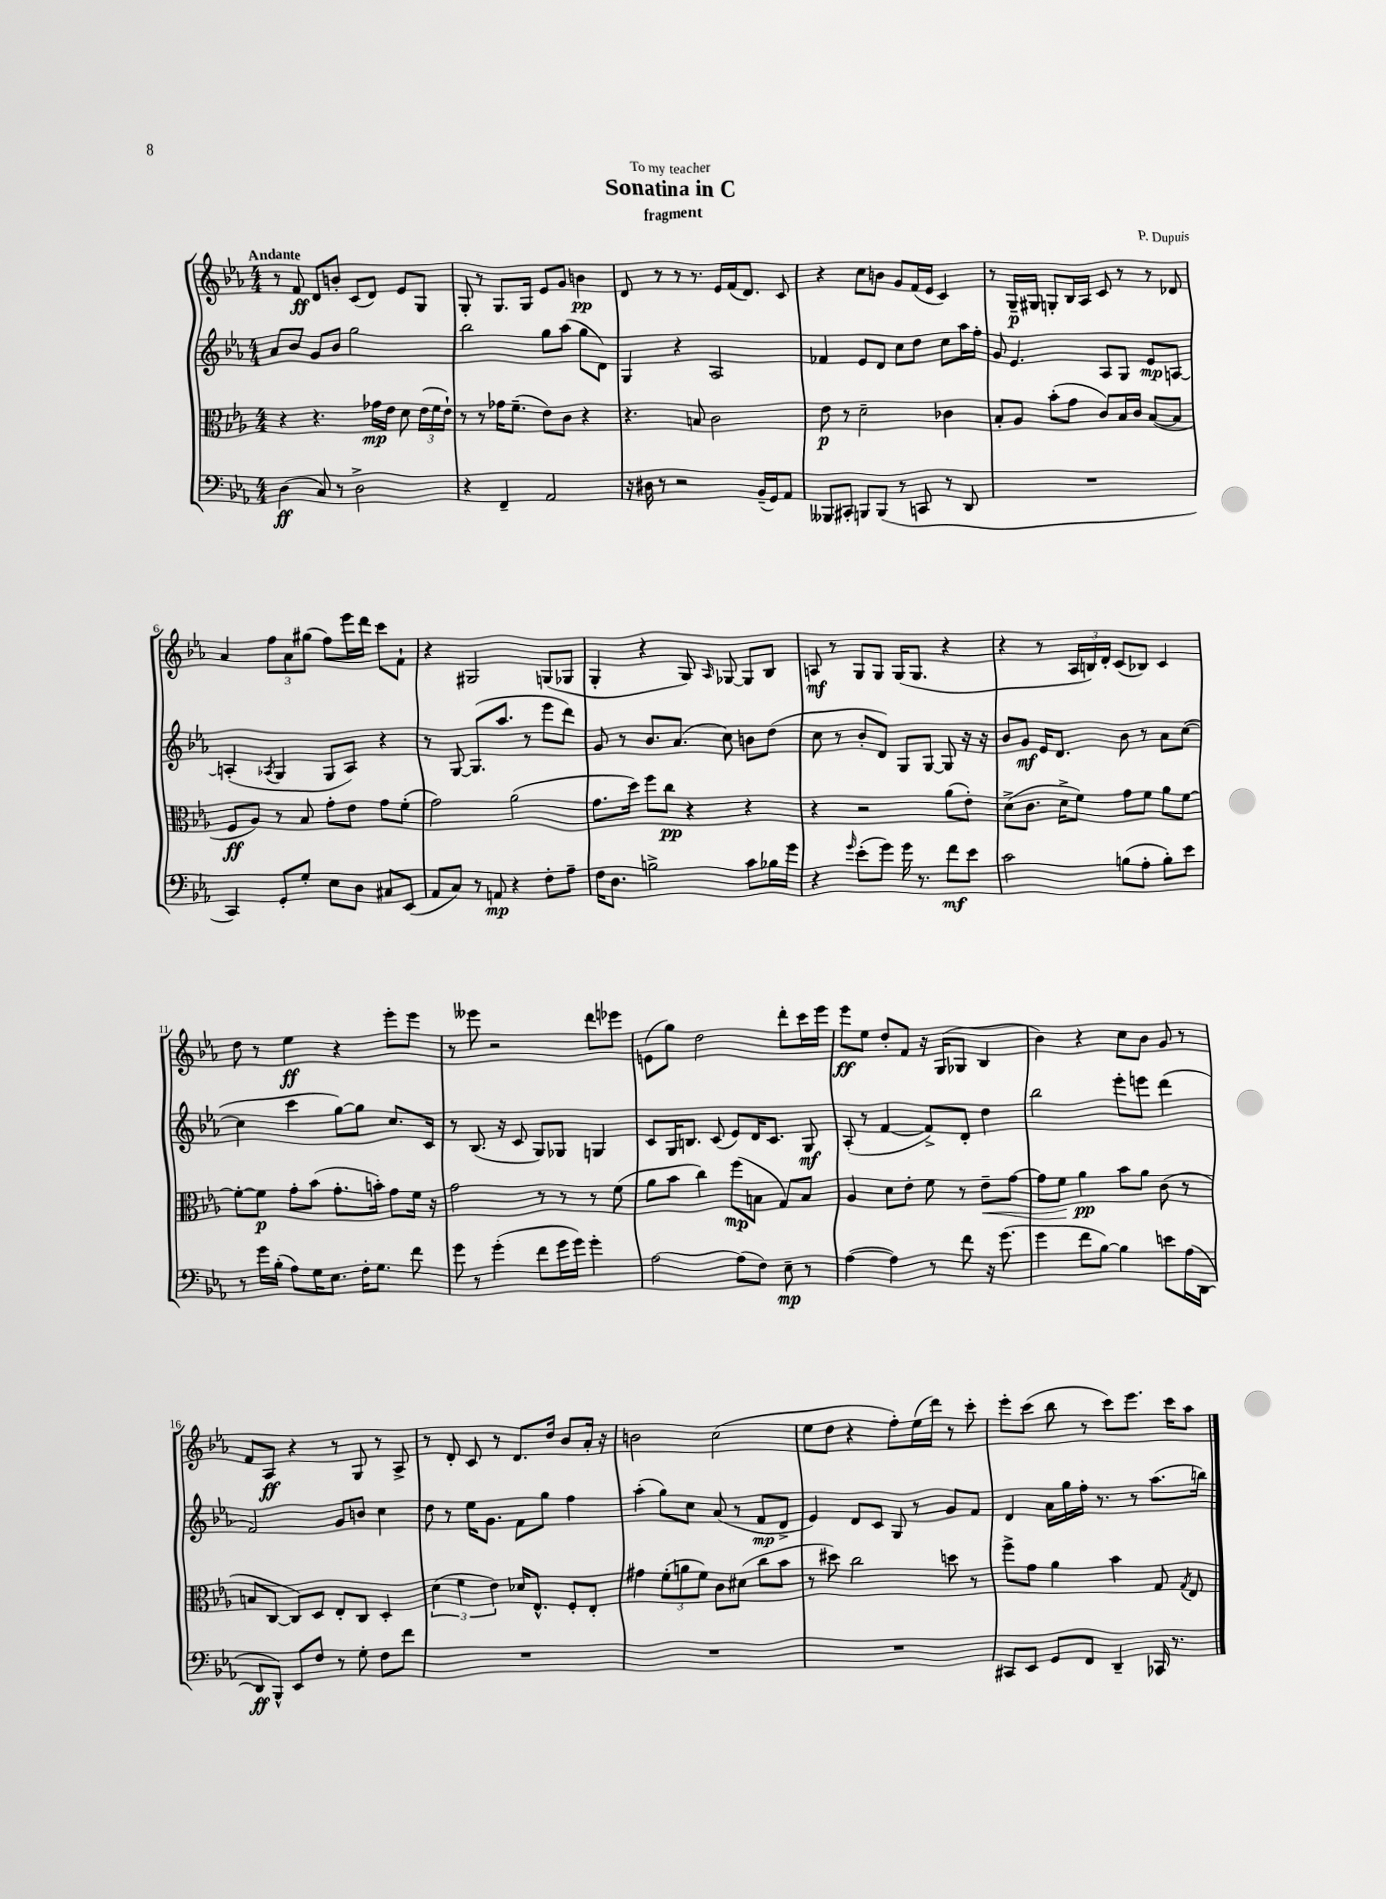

**kern	**kern	**kern	**kern
*staff4	*staff3	*staff2	*staff1
*clefF4	*clefC3	*clefG2	*clefG2
*k[b-e-a-]	*k[b-e-a-]	*k[b-e-a-]	*k[b-e-a-]
*M4/4	*M4/4	*M4/4	*M4/4
(4D	4r	8a-	8r
.	.	8b-	8f
8C)	4.r	8g	8d
8r	.	8b-	8b'
2D^	.	2gg	(8c
.	16g-	.	8d)
.	16e-	.	.
.	8d	.	8e-
.	(24e-	.	8G
.	24f	.	.
.	24e-`)	.	.
=	=	=	=
4r	8r	2bb-	8G'
.	8r	.	8r
4FF~	16g-	.	8.G
.	(8.f~	.	.
.	.	.	16G
2AA-	8e-)	8gg	8e-
.	8c	(8aa-	8g
.	4r	8gg	4b
.	.	8d)	.
=	=	=	=
16r	4.r	4G	8d
16D#	.	.	.
8r	.	.	8r
2r	.	4r	8r
.	8B	.	8.r
.	2c	2A-	.
.	.	.	16e-
.	.	.	(16f
.	.	.	8.d)
(16BB-~	.	.	.
16GG)	.	.	.
8AA-	.	.	8c
=	=	=	=
8BBB--	8e-	4f-	4r
8CC#'	8r	.	.
8BBB	2d~	8e-	8cc
(8BBB	.	8d	8b
8r	.	8cc	8g
8CC	.	8dd	(16f
.	.	.	16e-
8r	4c-	8cc	4c)
8DD	.	16aa-	.
.	.	16ff'	.
=	=	=	=
1r	8B-'	8g	8r
.	8A-	4.e-	16G~
.	.	.	16G#
.	(8b-'	.	8G'
.	8g	.	16B-
.	.	.	16A-
.	8c)	8A-	8c
.	16B-	8G	8r
.	16c	.	.
.	([8B-	8e-	8r
.	8B-]	[8A	8d-
=	=	=	=
4CC)	8F	(4A']	4a-
.	8A-)	.	.
.	.	8qA-	.
8GG'	8r	4G	12ff
.	.	.	12a-
8G'	8B-	.	.
.	.	.	(12gg#
8E-	8g'	8G	8ff)
8D	8e-	8A-)	16eee-
.	.	.	16ddd
8C#	8g	4r	8ccc
(8EE-	(8f'	.	8f`
=	=	=	=
8AA-	2g)	8r	4r
8C)	.	[8G	.
8r	.	(8.G]	2G#
8AA	.	.	.
.	.	8.aa-	.
4r	(2a-	.	.
.	.	8r	.
8F'	.	8eee-	(8G
8A-~	.	8ddd)	8G-
=	=	=	=
16F	8.g	8g	4G'
8.D	.	.	.
.	.	8r	.
.	16dd)	.	.
2B^	8ff	8.b-	4r
.	8cc	.	.
.	.	(8.a-	.
.	4r	.	8G)
.	.	.	16qqA-
.	.	8cc)	[8G-
8c	4r	8b	8G-]
16B-	.	(8dd	8B-
16g	.	.	.
=	=	=	=
4r	4r	8cc	8A
.	.	8r	8r
16qqg	.	.	.
(8e-'	2r	8b-'	8G
8g)	.	8d)	8G
16g	.	8G	(16G
8.r	.	.	8.G
.	.	[8G	.
8f	(8a-	8G]	4r
8e-	8e-')	16r	.
.	.	16r	.
=	=	=	=
2c	(8d^	8b-	4r
.	8.c	8g	.
.	.	16e-	8r
.	16d^	8.d	.
.	8f)	.	24A-
.	.	.	24B)
.	.	.	24d'
(8B	8g	8b-	(8c
8A-'	8f	8r	8B-)
8B')	8a-	8a-	4c
8e-	[8f	([8cc	.
=	=	=	=
8r	8f'_	4cc]	8dd
16g	8f]	.	8r
(16B-'	.	.	.
8A-)	8g'	4ccc	4ee-
16G	(8b-	.	.
8.E-	.	.	.
.	8.g'	[8gg)	4r
16F'	.	8gg]	.
8.G	16b')	.	.
.	8g	8.cc	8eee-'
8f	16f	.	8eee-
.	16r	16c	.
=	=	=	=
8g	2g	8r	8r
8r	.	(8.B-	8eee--
(4g'	.	.	2r
.	.	16r	.
.	.	8c	.
8f	8r	8G)	.
16g	8r	8G-	.
16g)	.	.	.
4g'	8r	4G	8ddd
.	(8f	.	8eee-
=	=	=	=
[2A-	8a-	8c	(8e
.	8b-	16G	8gg)
.	.	8.B	.
.	4cc)	.	2dd
.	.	(8c	.
(8A-]	(8ff	8e-)	.
8F)	8B	16d	.
.	.	8.c	.
8E-~	8G)	.	8ddd'
8r	8B	8G	16ccc
.	.	.	16eee-
=	=	=	=
([4A-	4A-	(8A-'	8eee-
.	.	8r	8ee-
4A-])	8d	[4f	8dd'
.	8e-'	.	8f
8r	8f	8f^])	16r
.	.	.	(16G
8f	8r	8d'	8G-
16r	8e-~	4dd	4B-
(8.g	.	.	.
.	[8g	.	.
=	=	=	=
4g	8g]	2bb-	4b-)
.	8f	.	.
8f	4a-	.	4r
[8B-)	.	.	.
4B-]	8b-	8eee-'	8cc
.	8a-	8eee	8b-
8e	(8c	(4ddd	8g
(16A-	8r	.	8r
[16DD	.	.	.
=	=	=	=
8DD]	8B	2f)	8f
8BBB-^^)	[8C	.	8A-
8EE-	8C])	.	4r
8F	8D	.	.
8r	8E-'	8g	8r
8G'	8C	8b	8G
8F	4D'	4cc	8r
8f	.	.	8A-^
=	=	=	=
1r	(6d	8dd	8r
.	.	8r	8d'
.	6f	.	.
.	.	16ee-	8c
.	.	8.g	.
.	6e-)	.	.
.	.	.	8r
.	16d-	8f	8.d
.	8.E-^^	.	.
.	.	8gg	.
.	.	.	16dd
.	8F'	4ff	8b-
.	8E-'	.	16a-'
.	.	.	16r
=	=	=	=
1r	4g#	(4aa-'	2b
.	(12f'	8gg)	.
.	12a	.	.
.	.	8cc	.
.	12f)	.	.
.	8c	(8a-	(2cc
.	(8d#	8r	.
.	8cc	8f	.
.	8b-	8d^	.
=	=	=	=
1r	8r	4e-)	8ee-
.	8dd#)	.	8dd
.	2cc	8d	4r
.	.	8c	.
.	.	8G	8ff')
.	.	8r	(16ee-
.	.	.	16ddd)
.	8dd	8g	8r
.	8r	8f	8ccc'
=	=	=	=
8CC#	8ff^	4d	8eee-'
8EE-	8g	.	(8ccc
8GG	4a-	16a-	8bb-
.	.	16gg	.
8FF	.	16ff'	8r
.	.	8.r	.
4DD~	4b-	.	8ccc)
.	.	8r	8.eee-
16CC-	8G	(8.aa-	.
8.r	.	.	16ccc
.	8qG	.	.
.	8E-	.	8aa-
.	.	16bb)	.
==	==	==	==
*-	*-	*-	*-
